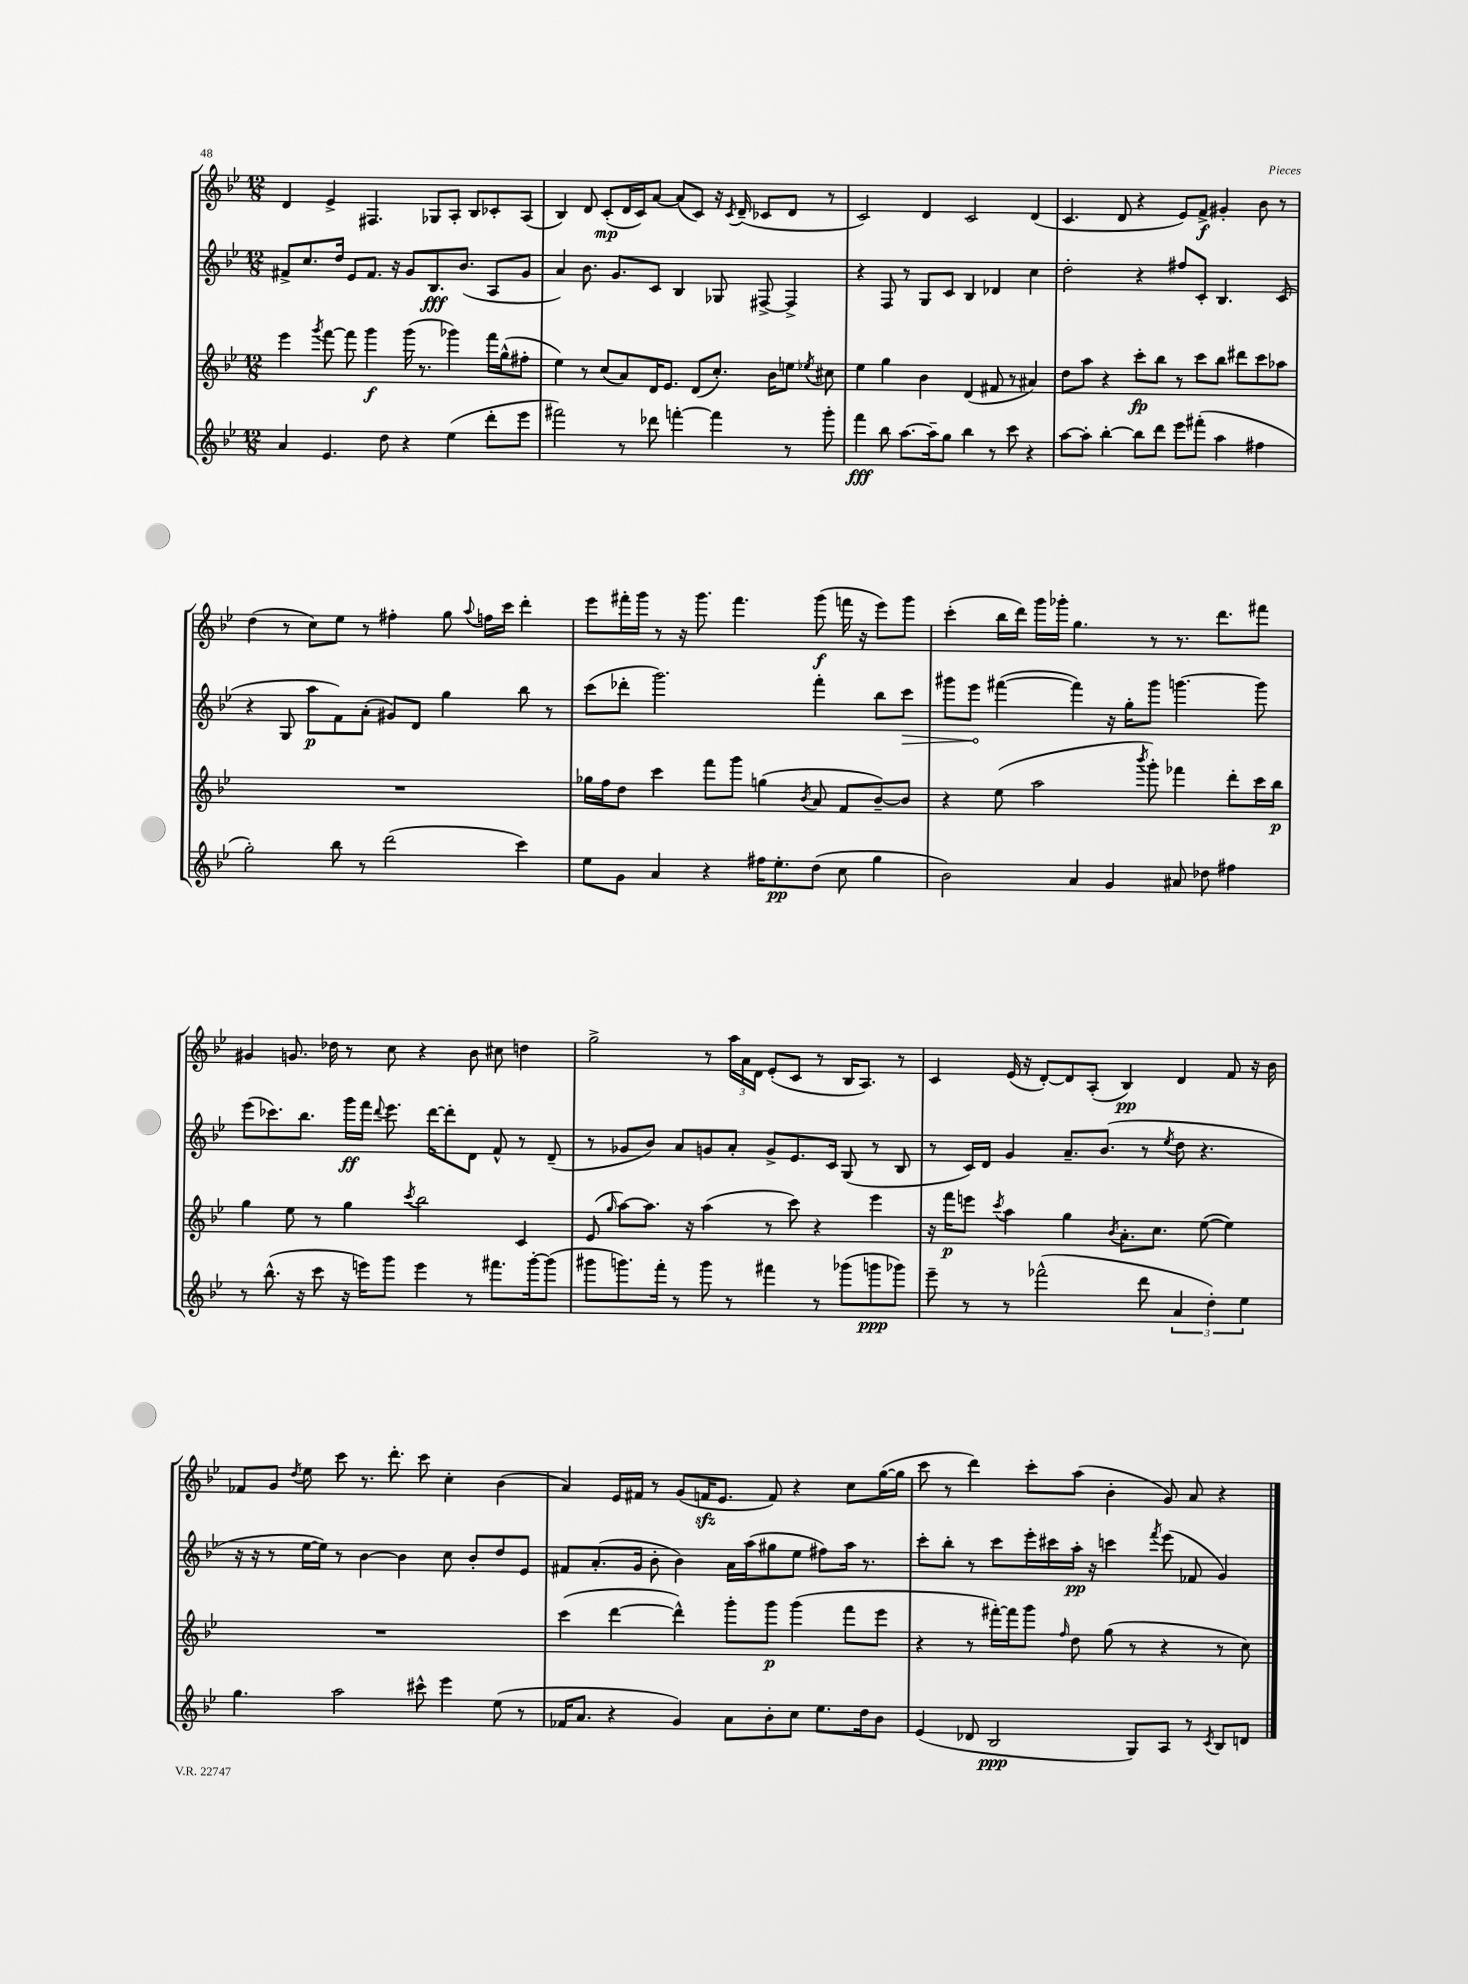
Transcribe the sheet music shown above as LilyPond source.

<<
\new StaffGroup <<
\new Staff = "s0" {
    \clef treble \key bes \major \numericTimeSignature \time 12/8
    \autoBeamOff d'4 ees'4-> fis4. ges8[ a8]-. bes8[ ces'8-. a8]( |
    bes4) d'8 c'8[-.\mp( d'16 c'16) a'8]~ a'8[( c'8]) r16 \acciaccatura { c'8 } d'16--( ces'8[ d'8] r8 |
    c'2) d'4 c'2 d'4( |
    c'4. d'8 r4 ees'8[) f'8]->\f gis'4-. bes'8 r8 |
    d''4( r8 c''8[) ees''8] r8 fis''4-. g''8 \appoggiatura { a''8 } f''16[ c'''16] d'''4-. |
    ees'''8[ fis'''16-. g'''16] r8 r16 g'''8. fis'''4. g'''8\f( f'''16 r16 ees'''8[) g'''8] |
    c'''4-.( bes''16[ d'''16]) g'''16[ ges'''16]-. g''4. r8 r8. d'''8.[ fis'''8] |
    gis'4 g'8. des''16 r8 c''8 r4 bes'8 cis''8 d''4 |
    g''2-> r8 \tuplet 3/2 { a''16[ a'16 d'16] } ees'8[-.( c'8] r8 bes16[ a8.]) r8 |
    c'4 ees'16( r16 d'8[~-.) d'8 a8]-.( bes4\pp) d'4 f'8 r16 bes'16 |
    fes'8[ g'8] \acciaccatura { d''8 } ees''8 c'''8 r8. d'''8.-. c'''8 c''4-. bes'4( |
    a'4) ees'16[ fis'16] r8 g'8[( f'16\sfz ees'8.] f'8) r4 c''8[ g''16~( g''16] |
    c'''8 r8 d'''4) c'''8[-. a''8]( bes'4-. g'8) a'8 r4 \bar "|." |
}
\new Staff = "s1" {
    \clef treble \key bes \major \numericTimeSignature \time 12/8
    \autoBeamOff fis'8[-> c''8. d''16] ees'8[ fis'8.] r16 g'8[ bes8.\fff bes'8.]( a8[ g'8] |
    a'4) bes'8. g'8.[ c'8] bes4 ges8 fis8~-> fis4-> |
    r4 f8 r8 g8[ c'8] bes4 des'4 c''4 |
    d''2-. r4 fis''8[ c'8]-. bes4. c'8( |
    r4 g8 a''8[\p f'8) a'8]-.( gis'8[) d'8] g''4 bes''8 r8 |
    c'''8[( des'''8]-. g'''2.) f'''4-. bes''8[ \once \override Hairpin.circled-tip = ##t c'''8]\> |
    gis'''8[ ees'''8]\! fis'''4~( fis'''4) r16 g''16[-. gis'''8] g'''4.~ g'''8 |
    ees'''8[( ces'''8.) bes''8.] g'''16[\ff f'''16] \appoggiatura { d'''8 } ees'''8. d'''16[~ d'''8-. d'8] f'8-^ r8 d'8--( |
    r8 ges'8[ bes'8]) a'8[ g'8 a'8]-. g'8[-> ees'8. c'16] g8( r8 bes8 |
    r8 c'16[) d'16] g'4 a'8.[-- bes'8.]( r8 \acciaccatura { ees''8 } d''8 r4. |
    r16 r16 r8 ees''16[~ ees''16]) r8 bes'4~ bes'4 c''8 bes'8[-. d''8 ees'8] |
    fis'8[ a'8.-.( g'16] bes'8-. bes'4) a'16[ a''16( gis''8 ees''8] fis''8[) a''16] r8. |
    c'''8[-. bes''8]-. r8 c'''8[ ees'''16-. cis'''16 a''16]-.\pp r16 c'''4 \acciaccatura { f'''8 } ees'''8( fes'8 g'4) \bar "|." |
}
\new Staff = "s2" {
    \clef treble \key bes \major \numericTimeSignature \time 12/8
    \autoBeamOff ees'''4 \acciaccatura { g'''8 } f'''8~ f'''8 g'''4\f g'''16( r8. ges'''4) f'''16[ g''16-^( fis''8]-. |
    ees''4) r8 c''8[( a'8) d'16 ees'8.] d'8[( c''8.]-.) bes'16[ e''8] \acciaccatura { ees''8 } cis''8 |
    ees''4 g''4 bes'4 d'4( fis'8 r8 ais'4) |
    d''8[ a''8] r4 c'''8[-.\fp bes''8] r8 c'''8[ bes''8] dis'''8[ c'''8 aes''8] |
    R1. |
    ges''16[ f''16 d''8] c'''4 f'''8[ g'''8] g''4( \acciaccatura { bes'8 } a'8 f'8[ bes'8~--) bes'8] |
    r4 ees''8( a''2 \acciaccatura { bes'''8 } g'''8-.) fes'''4 d'''8[-. c'''16 bes''16]\p |
    g''4 ees''8 r8 g''4 \acciaccatura { c'''8 } bes''2 c'4 |
    ees'8( \grace { g''16 } a''8[~) a''8.] r16 a''4( r8 c'''8) r4 ees'''4 |
    r16 f'''16[\p e'''8] \acciaccatura { c'''8 } a''4 g''4 \acciaccatura { bes'8 } a'8.[-. c''8.] ees''8~( ees''4) |
    R1. |
    c'''4( d'''4~ d'''4-^) g'''8[-. g'''8]\p g'''4( f'''8[ ees'''8] |
    r4 r8 fis'''16[~-.) fis'''16 g'''8] \grace { f''16 } d''8 g''8( r8 r4 r8 c''8) \bar "|." |
}
\new Staff = "s3" {
    \clef treble \key bes \major \numericTimeSignature \time 12/8
    \autoBeamOff a'4 ees'4. d''8 r4 ees''4( d'''8[-. ees'''8] |
    fis'''2) r8 des'''8 f'''4~-. f'''4 r8 g'''8-. |
    f'''4\fff bes''8 a''8.[~ a''16-- g''8] bes''4 r8 c'''8 r4 |
    a''8[~ a''8]-. bes''4~-. bes''8[ d'''8] ees'''8[ fis'''8]-.( a''4 fis''4 |
    g''2-.) bes''8 r8 d'''2( c'''4) |
    ees''8[ g'8] a'4 r4 fis''16[ ees''8.-.\pp d''8]( c''8 g''4 |
    bes'2) a'4 g'4 ais'8 des''8 fis''4 |
    r8 bes''8.-^( r16 c'''8 r16 e'''16[) g'''8] e'''4 r8 fis'''8.[ g'''16~-. g'''8]( |
    gis'''8[ g'''8.) f'''16]-. r8 g'''8 r8 fis'''4 r8 ges'''8[( g'''8\ppp ges'''8]) |
    ees'''8-- r8 r8 fes'''2-^( d'''8 \tuplet 3/2 { a'4 d''4-.) ees''4 } |
    g''4. a''2 cis'''8-^ ees'''4 ees''8( r8 |
    fes'16[ a'8.] r4 g'4) a'8[ bes'8-. c''8] ees''8.[ d''16 bes'8] |
    ees'4( des'8 bes2\ppp g8[) a8] r8 \acciaccatura { c'8 } bes8[ d'8] \bar "|." |
}
>>
>>
\layout { \context { \Score \remove "Bar_number_engraver" } }
